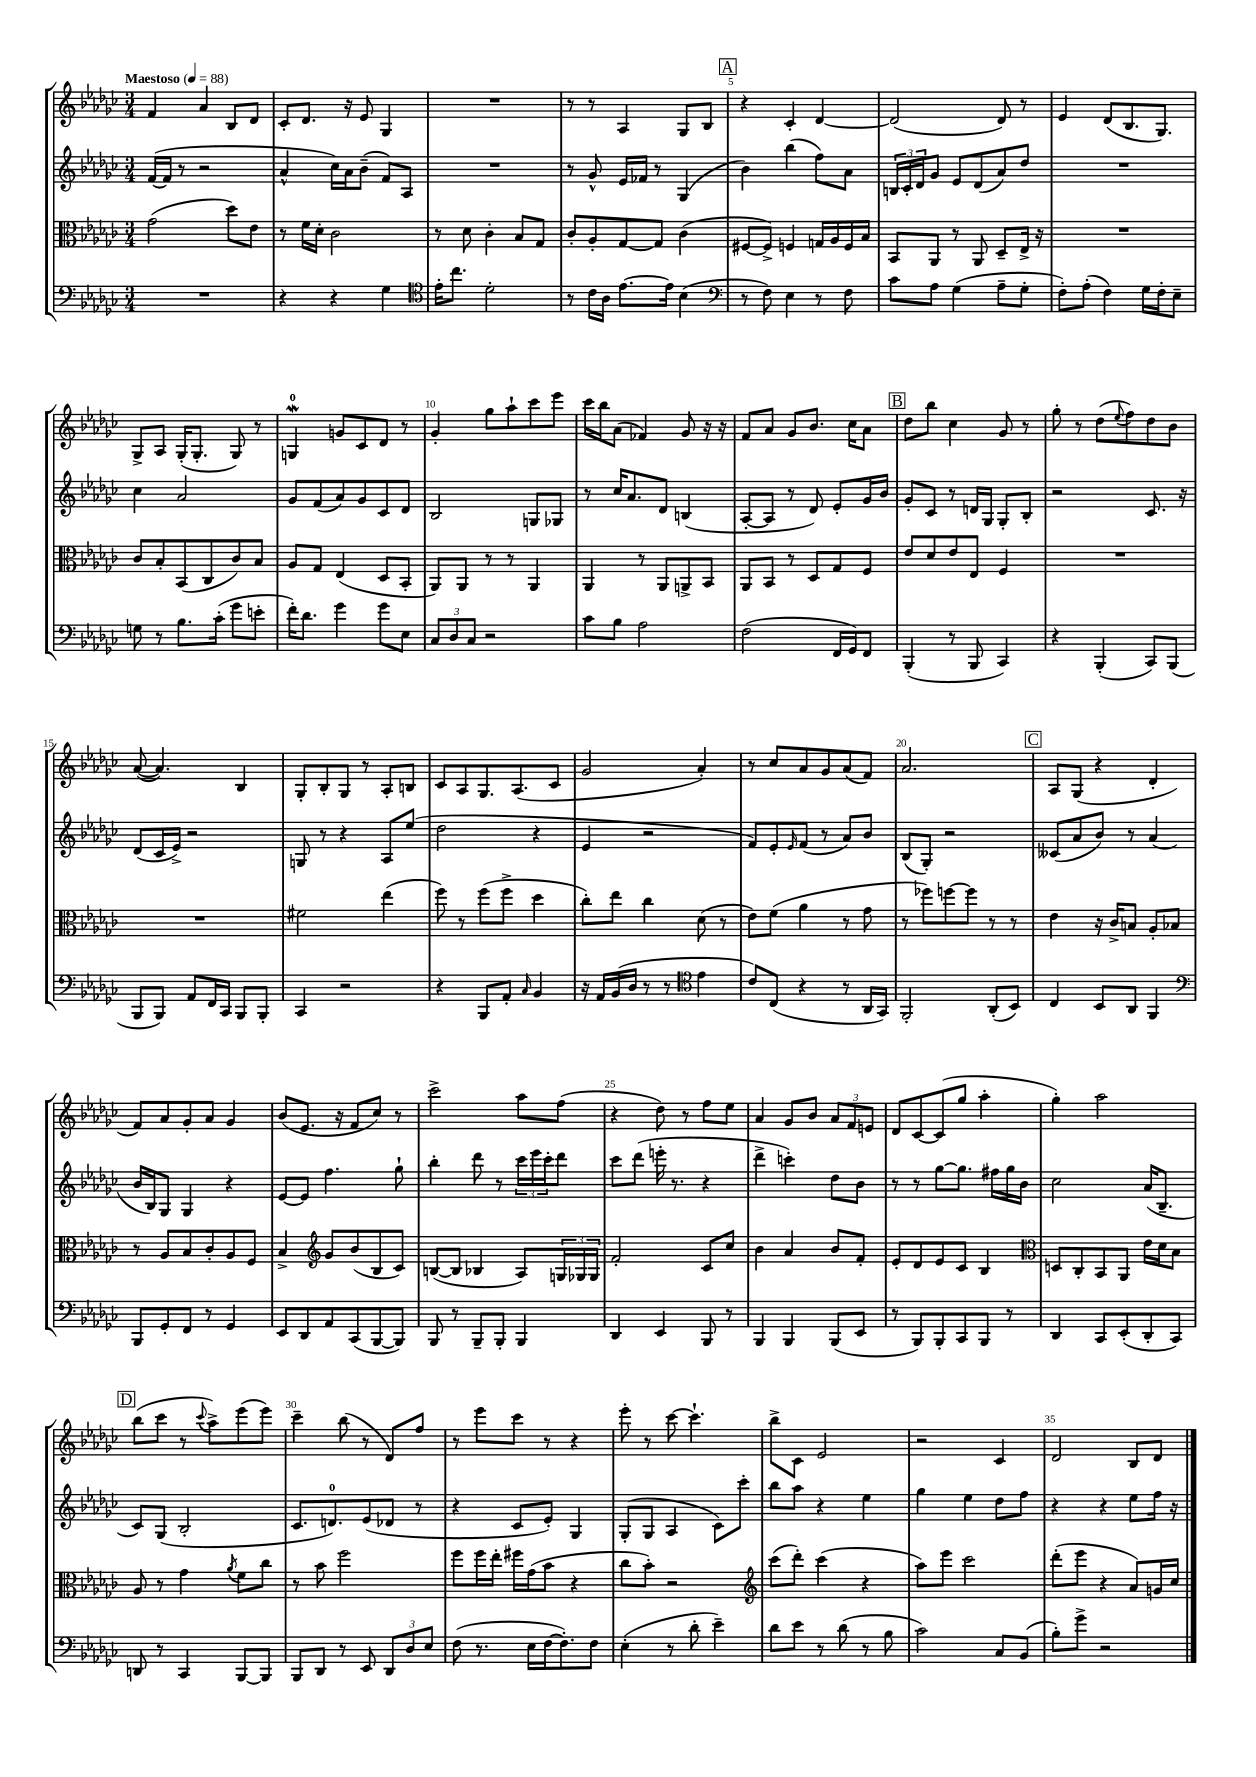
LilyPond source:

<<
\new StaffGroup <<
\new Staff = "s0" {
    \clef treble \key ges \major \numericTimeSignature \time 3/4 \tempo "Maestoso" 4 = 88
    f'4 aes'4 bes8 des'8 |
    ces'8-. des'8. r16 ees'8 ges4 |
    R2. |
    r8 r8 aes4 ges8 bes8 |
    \mark \markup { \box "A" } r4 ces'4-. des'4~ |
    des'2( des'8) r8 |
    ees'4 des'8( bes8. ges8.) |
    ges8-> aes8 ges16-.( ges8.-. ges8) r8 |
    g4-0\mordent g'8 ces'8 des'8 r8 |
    ges'4-. ges''8 aes''8-! ces'''8 ees'''8 |
    ces'''16 bes''16 aes'8( fes'4) ges'8 r16 r16 |
    f'8 aes'8 ges'8 bes'8. ces''16 aes'8 |
    \mark \markup { \box "B" } des''8 bes''8 ces''4 ges'8 r8 |
    ges''8-. r8 des''8( \appoggiatura { ees''8 } f''8) des''8 bes'8 |
    aes'8~( aes'4.) bes4 |
    ges8-. bes8-. ges8 r8 aes8-. b8 |
    ces'8 aes8 ges8. aes8.( ces'8 |
    ges'2 aes'4-.) |
    r8 ces''8 aes'8 ges'8 aes'8( f'8) |
    aes'2. |
    \mark \markup { \box "C" } aes8 ges8( r4 des'4-. |
    f'8) aes'8 ges'8-. aes'8 ges'4 |
    bes'8( ees'8. r16 f'8 ces''8) r8 |
    ces'''2-> aes''8 f''8( |
    r4 des''8) r8 f''8 ees''8 |
    aes'4 ges'8 bes'8 \tuplet 3/2 { aes'8 f'8 e'8 } |
    des'8 ces'8~ ces'8( ges''8 aes''4-. |
    ges''4-.) aes''2 |
    \mark \markup { \box "D" } bes''8( ces'''8 r8 \appoggiatura { ces'''8 } aes''8->) ees'''8( ees'''8) |
    ces'''4-- bes''8( r8 des'8) f''8 |
    r8 ees'''8 ces'''8 r8 r4 |
    ees'''8-. r8 ces'''8~ ces'''4.-! |
    bes''8-> ces'8 ees'2 |
    r2 ces'4 |
    des'2 bes8 des'8 \bar "|." |
}
\new Staff = "s1" {
    \clef treble \key ges \major \numericTimeSignature \time 3/4
    f'16~( f'16 r8 r2 |
    aes'4-^ ces''16) aes'16 bes'8--( f'8) aes8 |
    R2. |
    r8 ges'8-^ ees'16 fes'16 r8 ges4( |
    \mark \markup { \box "A" } bes'4) bes''4( f''8) aes'8 |
    \tuplet 3/2 { b16 ces'16-. des'16 } ges'8 ees'8 des'8( aes'8) des''8 |
    R2. |
    ces''4 aes'2 |
    ges'8 f'8( aes'8) ges'8 ces'8 des'8 |
    bes2 g8 ges8 |
    r8 ces''16 aes'8. des'8 b4( |
    aes8~-. aes8 r8 des'8) ees'8-. ges'16 bes'16 |
    \mark \markup { \box "B" } ges'8-. ces'8 r8 d'16 ges16 ges8-. bes8-. |
    r2 ces'8. r16 |
    des'8( ces'16 ees'16->) r2 |
    g8 r8 r4 aes8 ees''8( |
    des''2 r4 |
    ees'4 r2 |
    f'8) ees'8-. \grace { ees'16 } f'8( r8 aes'8) bes'8 |
    bes8( ges8-.) r2 |
    \mark \markup { \box "C" } ceses'8( aes'8 bes'8) r8 aes'4( |
    bes'16 bes16) ges8 ges4 r4 |
    ees'8~ ees'8 f''4. ges''8-! |
    bes''4-. des'''8 r8 \tuplet 3/2 { ces'''16 ees'''16 ces'''16-. } des'''8 |
    ces'''8 des'''8( e'''16-. r8. r4 |
    des'''4-> c'''4-.) des''8 bes'8 |
    r8 r8 ges''8~ ges''8. fis''16 ges''16 bes'16 |
    ces''2 aes'16( bes8.-- |
    \mark \markup { \box "D" } ces'8) ges8( bes2-. |
    ces'8. d'8.-0) ees'8( des'8 r8 |
    r4 ces'8 ees'8-.) ges4 |
    ges8-.( ges8 aes4 ces'8) ces'''8-. |
    bes''8 aes''8 r4 ees''4 |
    ges''4 ees''4 des''8 f''8 |
    r4 r4 ees''8 f''16 r16 \bar "|." |
}
\new Staff = "s2" {
    \clef alto \key ges \major \numericTimeSignature \time 3/4
    ges'2( des''8) ees'8 |
    r8 f'16 des'16-. ces'2 |
    r8 des'8 ces'4-. bes8 ges8 |
    ces'8-. aes8-. ges8~ ges8 ces'4( |
    \mark \markup { \box "A" } fis8~ fis8->) f4 g16 aes16 f16 bes16 |
    bes,8 aes,8 r8 aes,8 des8-- ees16-> r16 |
    R2. |
    ces'8 bes8-. bes,8( ces8 ces'8) bes8 |
    aes8 ges8 ees4( des8 bes,8-. |
    aes,8) aes,8 r8 r8 aes,4 |
    aes,4 r8 aes,8 a,8-> bes,8 |
    aes,8 bes,8 r8 des8 ges8 f8 |
    \mark \markup { \box "B" } ees'8 des'8 ees'8 ees8 f4 |
    R2. |
    R2. |
    fis'2 ees''4( |
    f''8) r8 f''8( f''8-> des''4 |
    ces''8-.) ees''8 ces''4 des'8( r8 |
    ees'8) f'8( aes'4 r8 ges'8 |
    r8 fes''8) f''8~ f''8 r8 r8 |
    \mark \markup { \box "C" } ees'4 r16 ces'16-> b8 aes8-. bes8 |
    r8 aes8 bes8 ces'8-. aes8 f8 |
    bes4-> \clef treble ges'8 bes'8( bes8 ces'8) |
    b8~( b8 bes4 aes8) \tuplet 3/2 { g16 ges16 ges16 } |
    f'2-. ces'8 ces''8 |
    bes'4 aes'4 bes'8 f'8-. |
    ees'8-. des'8 ees'8 ces'8 bes4 |
    \clef alto d8 ces8-. bes,8 aes,8 ees'16 des'16 bes8 |
    \mark \markup { \box "D" } aes8 r8 ges'4 \acciaccatura { aes'8 } f'8 ces''8 |
    r8 bes'8 f''2 |
    f''8 f''16 ees''16-. fis''16 ges'16( bes'8 r4 |
    ces''8 bes'8-.) r2 |
    \clef treble ces'''8( des'''8-.) ces'''4( r4 |
    aes''8) ees'''8 ces'''2 |
    des'''8-.( ees'''8 r4 aes'8) g'16 ces''16 \bar "|." |
}
\new Staff = "s3" {
    \clef bass \key ges \major \numericTimeSignature \time 3/4
    R2. |
    r4 r4 ges4 |
    \clef tenor ees'16-. ces''8. des'2-. |
    r8 ces'16 aes16 ees'8.~ ees'16 bes4( |
    \mark \markup { \box "A" } \clef bass r8 f8) ees4 r8 f8 |
    ces'8 aes8 ges4( aes8-- ges8-. |
    f8-.) aes8-.( f4) ges16 f16-. ees8-- |
    g8 r8 bes8. ces'16-.( ges'8 e'8-. |
    f'16-.) des'8. ges'4 ges'8 ees8 |
    \tuplet 3/2 { ces8 des8 ces8 } r2 |
    ces'8 bes8 aes2 |
    f2( f,16 ges,16) f,8 |
    \mark \markup { \box "B" } bes,,4-.( r8 bes,,8 ces,4) |
    r4 bes,,4-.( ces,8) bes,,8( |
    bes,,8 bes,,8) aes,8 f,16 ces,16 bes,,8 bes,,8-. |
    ces,4 r2 |
    r4 bes,,8 aes,8-. \grace { ces16 } bes,4 |
    r16 aes,16 bes,16( des16 r8 r8 \clef tenor ees'4 |
    ces'8) ces8( r4 r8 aes,16 ges,16) |
    f,2-. aes,8-.( bes,8) |
    \mark \markup { \box "C" } ces4 bes,8 aes,8 f,4 |
    \clef bass bes,,8 ges,8-. f,8 r8 ges,4 |
    ees,8 des,8 aes,8 ces,8( bes,,8~ bes,,8) |
    bes,,8 r8 bes,,8-- bes,,8-. bes,,4 |
    des,4 ees,4 bes,,8 r8 |
    bes,,4 bes,,4 bes,,8( ees,8 |
    r8 bes,,8) bes,,8-. ces,8 bes,,8 r8 |
    des,4 ces,8 ees,8-.( des,8-. ces,8) |
    \mark \markup { \box "D" } d,8 r8 ces,4 bes,,8~ bes,,8 |
    bes,,8 des,8 r8 ees,8 \tuplet 3/2 { des,8 des8 ees8 } |
    f8( r8. ees16 f16~ f8.-.) f8 |
    ees4-.( r8 des'8-. ees'4--) |
    des'8 ees'8 r8 des'8( r8 bes8 |
    ces'2) ces8 bes,8( |
    bes8-.) ges'8-> r2 \bar "|." |
}
>>
>>
\layout { \context { \Score \override BarNumber.break-visibility = ##(#f #t #t) barNumberVisibility = #(every-nth-bar-number-visible 5) } }
